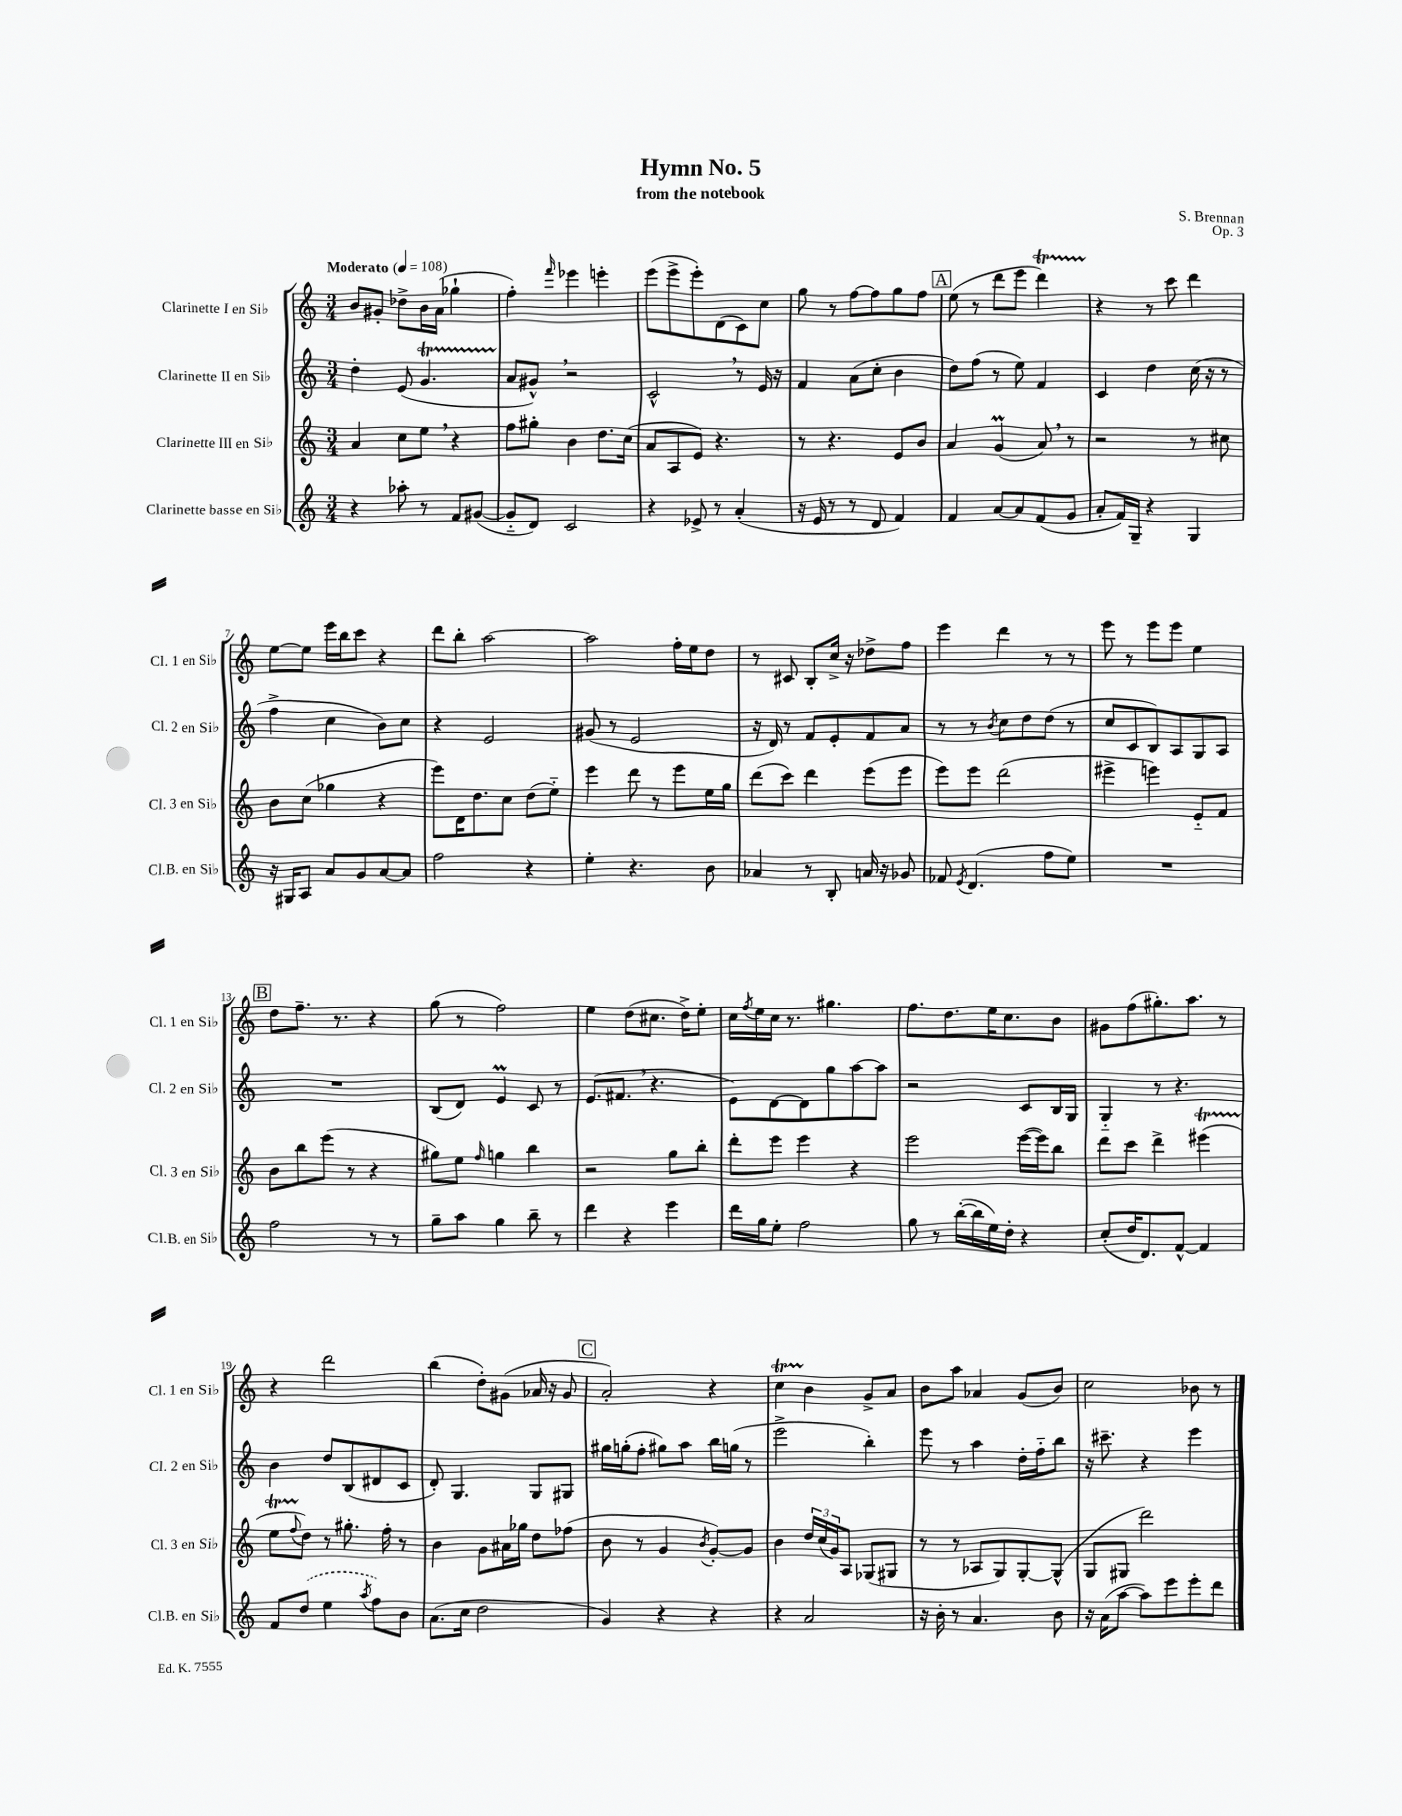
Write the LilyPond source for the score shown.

\header { title = "Hymn No. 5" composer = "S. Brennan" subtitle = "from the notebook" opus = "Op. 3" }
<<
\new StaffGroup <<
\new Staff = "s0" \with { instrumentName = "Clarinette I en Sib" shortInstrumentName = "Cl. 1 en Sib" } {
    \clef treble \key c \major \numericTimeSignature \time 3/4 \tempo "Moderato" 4 = 108
    b'8 gis'8-. des''8-> b'16 a'16( ges''4-! |
    f''4-.) \grace { f'''16 } ees'''4 e'''4-. |
    e'''8( e'''8-> e'''8-.) d'8( c'8) c''8 |
    g''8 r8 f''8~ f''8 g''8 f''8 |
    \mark \markup { \box "A" } e''8( r8 d'''8 e'''8 d'''4\startTrillSpan) |
    r4\stopTrillSpan r8 c'''8 d'''4 |
    e''8~ e''8 e'''16 b''16 c'''8 r4 |
    d'''8 b''8-. a''2~ |
    a''2 f''16-. e''16 d''8 |
    r8 cis'8 b8-. c''16-> r16 des''8-> f''8 |
    e'''4 d'''4 r8 r8 |
    e'''8 r8 e'''8 e'''8 e''4 |
    \mark \markup { \box "B" } d''8 f''8.-- r8. r4 |
    g''8( r8 f''2) |
    e''4 d''8( cis''8. d''16->) e''8-. |
    c''16 \acciaccatura { f''8 } e''16 c''16 r8. gis''4. |
    f''8. d''8. e''16 c''8. b'8 |
    gis'8 f''8( gis''8.-.) a''8. r8 |
    r4 d'''2 |
    b''4( d''8-.) gis'8( aes'16 r16 gis'8 |
    \mark \markup { \box "C" } a'2-.) r4 |
    c''4\startTrillSpan b'4\stopTrillSpan g'8-> a'8 |
    b'8 a''8 aes'4 g'8( b'8) |
    c''2 bes'8 r8 \bar "|." |
}
\new Staff = "s1" \with { instrumentName = "Clarinette II en Sib" shortInstrumentName = "Cl. 2 en Sib" } {
    \clef treble \key c \major \numericTimeSignature \time 3/4
    d''4-. e'8( g'4.\startTrillSpan |
    a'8\stopTrillSpan gis'8-^) \breathe r2 |
    c'2-^ \breathe r8 e'16 r16 |
    f'4 a'8( c''8-. b'4 |
    \mark \markup { \box "A" } d''8) f''8( r8 e''8) f'4 |
    c'4 d''4 c''16( r16 r8 |
    f''4-> c''4 b'8) c''8 |
    r4 e'2 |
    gis'8( r8 e'2 |
    r16 d'16) r8 f'8 e'8-. f'8 a'8 |
    r8 r8 \acciaccatura { b'8 } c''8 d''8 d''8( r8 |
    c''8 c'8 b8) a8 g8 a8 |
    \mark \markup { \box "B" } R2. |
    b8( d'8) e'4\prall c'8 r8 |
    e'8.( fis'8. \breathe r4. |
    e'8) d'8~ d'8 g''8 a''8~ a''8 |
    r2 c'8 b16 g16 |
    g4-_ r8 r4. |
    b'4 d''8 b8( dis'8 c'8 |
    d'8-.) g4. g8 gis8 |
    \mark \markup { \box "C" } gis''16 g''16-.( f''8-. gis''8) a''8 b''16 g''16( r8 |
    e'''2-> b''4-.) |
    e'''8 r8 a''4 d''16-. f''16-_ b''8 |
    r16 cis'''8.-- r4 e'''4 \bar "|." |
}
\new Staff = "s2" \with { instrumentName = "Clarinette III en Sib" shortInstrumentName = "Cl. 3 en Sib" } {
    \clef treble \key c \major \numericTimeSignature \time 3/4
    a'4 c''8 e''8 \breathe r4 |
    f''8 gis''8-. b'4 d''8. c''16( |
    a'8 a8 e'8) r4. |
    r8 r4. e'8 b'8 |
    \mark \markup { \box "A" } a'4 g'4\prall( a'8) \breathe r8 |
    r2 r8 cis''8 |
    b'8 c''8( ges''4 r4 |
    e'''8) d'16 d''8. c''8 d''8( e''8-_) |
    e'''4 d'''8 r8 e'''8 e''16 g''16 |
    d'''8( c'''8) d'''4 e'''8( e'''8 |
    e'''8) e'''8 d'''2( |
    eis'''4-> e'''4) e'8-_ f'8 |
    \mark \markup { \box "B" } b'8 b''8 e'''8( r8 r4 |
    gis''8) e''8 \grace { f''16 } g''4 b''4 |
    r2 g''8 b''8-. |
    d'''8-. e'''8 e'''4 r4 |
    e'''2 e'''16~( e'''16) b''8 |
    d'''8 c'''8 d'''4-> eis'''4\startTrillSpan( |
    e''8 \appoggiatura { f''8 } d''8\stopTrillSpan) r8 gis''8.-. f''16-. r8 |
    b'4 g'8 ais'16 ges''16 d''8 fes''8( |
    \mark \markup { \box "C" } b'8 r8 g'4 \acciaccatura { b'8 } g'8~-.) g'8 |
    b'4 \tuplet 3/2 { d''16 c''16( g'16) } a8 ges8( gis8 |
    r8 r8 aes8 g8) g8~-. g8-^( |
    g8 gis8 d'''2) \bar "|." |
}
\new Staff = "s3" \with { instrumentName = "Clarinette basse en Sib" shortInstrumentName = "Cl.B. en Sib" } {
    \clef treble \key c \major \numericTimeSignature \time 3/4
    r4 aes''8-. r8 f'8 gis'8~( |
    gis'8-_ d'8) c'2 |
    r4 ees'8-> r8 a'4-.( |
    r16 e'16 r8 r8 d'8 f'4) |
    \mark \markup { \box "A" } f'4 a'8~ a'8 f'8( g'8 |
    a'8-. f'16) g16-- r4 g4 |
    r16 gis16 a8 a'8 g'8 a'8~ a'8 |
    f''2 r4 |
    e''4-. r4. b'8 |
    aes'4 r8 b8-. a'16 r16 ges'8 |
    fes'8 \acciaccatura { e'8 } d'4.( f''8 e''8) |
    R2. |
    \mark \markup { \box "B" } f''2 r8 r8 |
    g''8-- a''8 g''4 b''8-- r8 |
    d'''4 r4 e'''4 |
    d'''16 g''16 e''8-. f''2 |
    g''8 r8 b''16~-.( b''16 e''16) d''16-. r4 |
    c''8-.( d''16 d'8.) f'8~-^ f'4 |
    f'8 \once \slurDashed d''8( e''4 \acciaccatura { a''8 } f''8) b'8 |
    a'8.( c''16 d''2 |
    \mark \markup { \box "C" } g'4) r4 r4 |
    r4 a'2 |
    r16 b'16-. r8 a'4. b'8 |
    r16 a'16( a''8~ a''8) e'''8 e'''8-. d'''8 \bar "|." |
}
>>
>>
